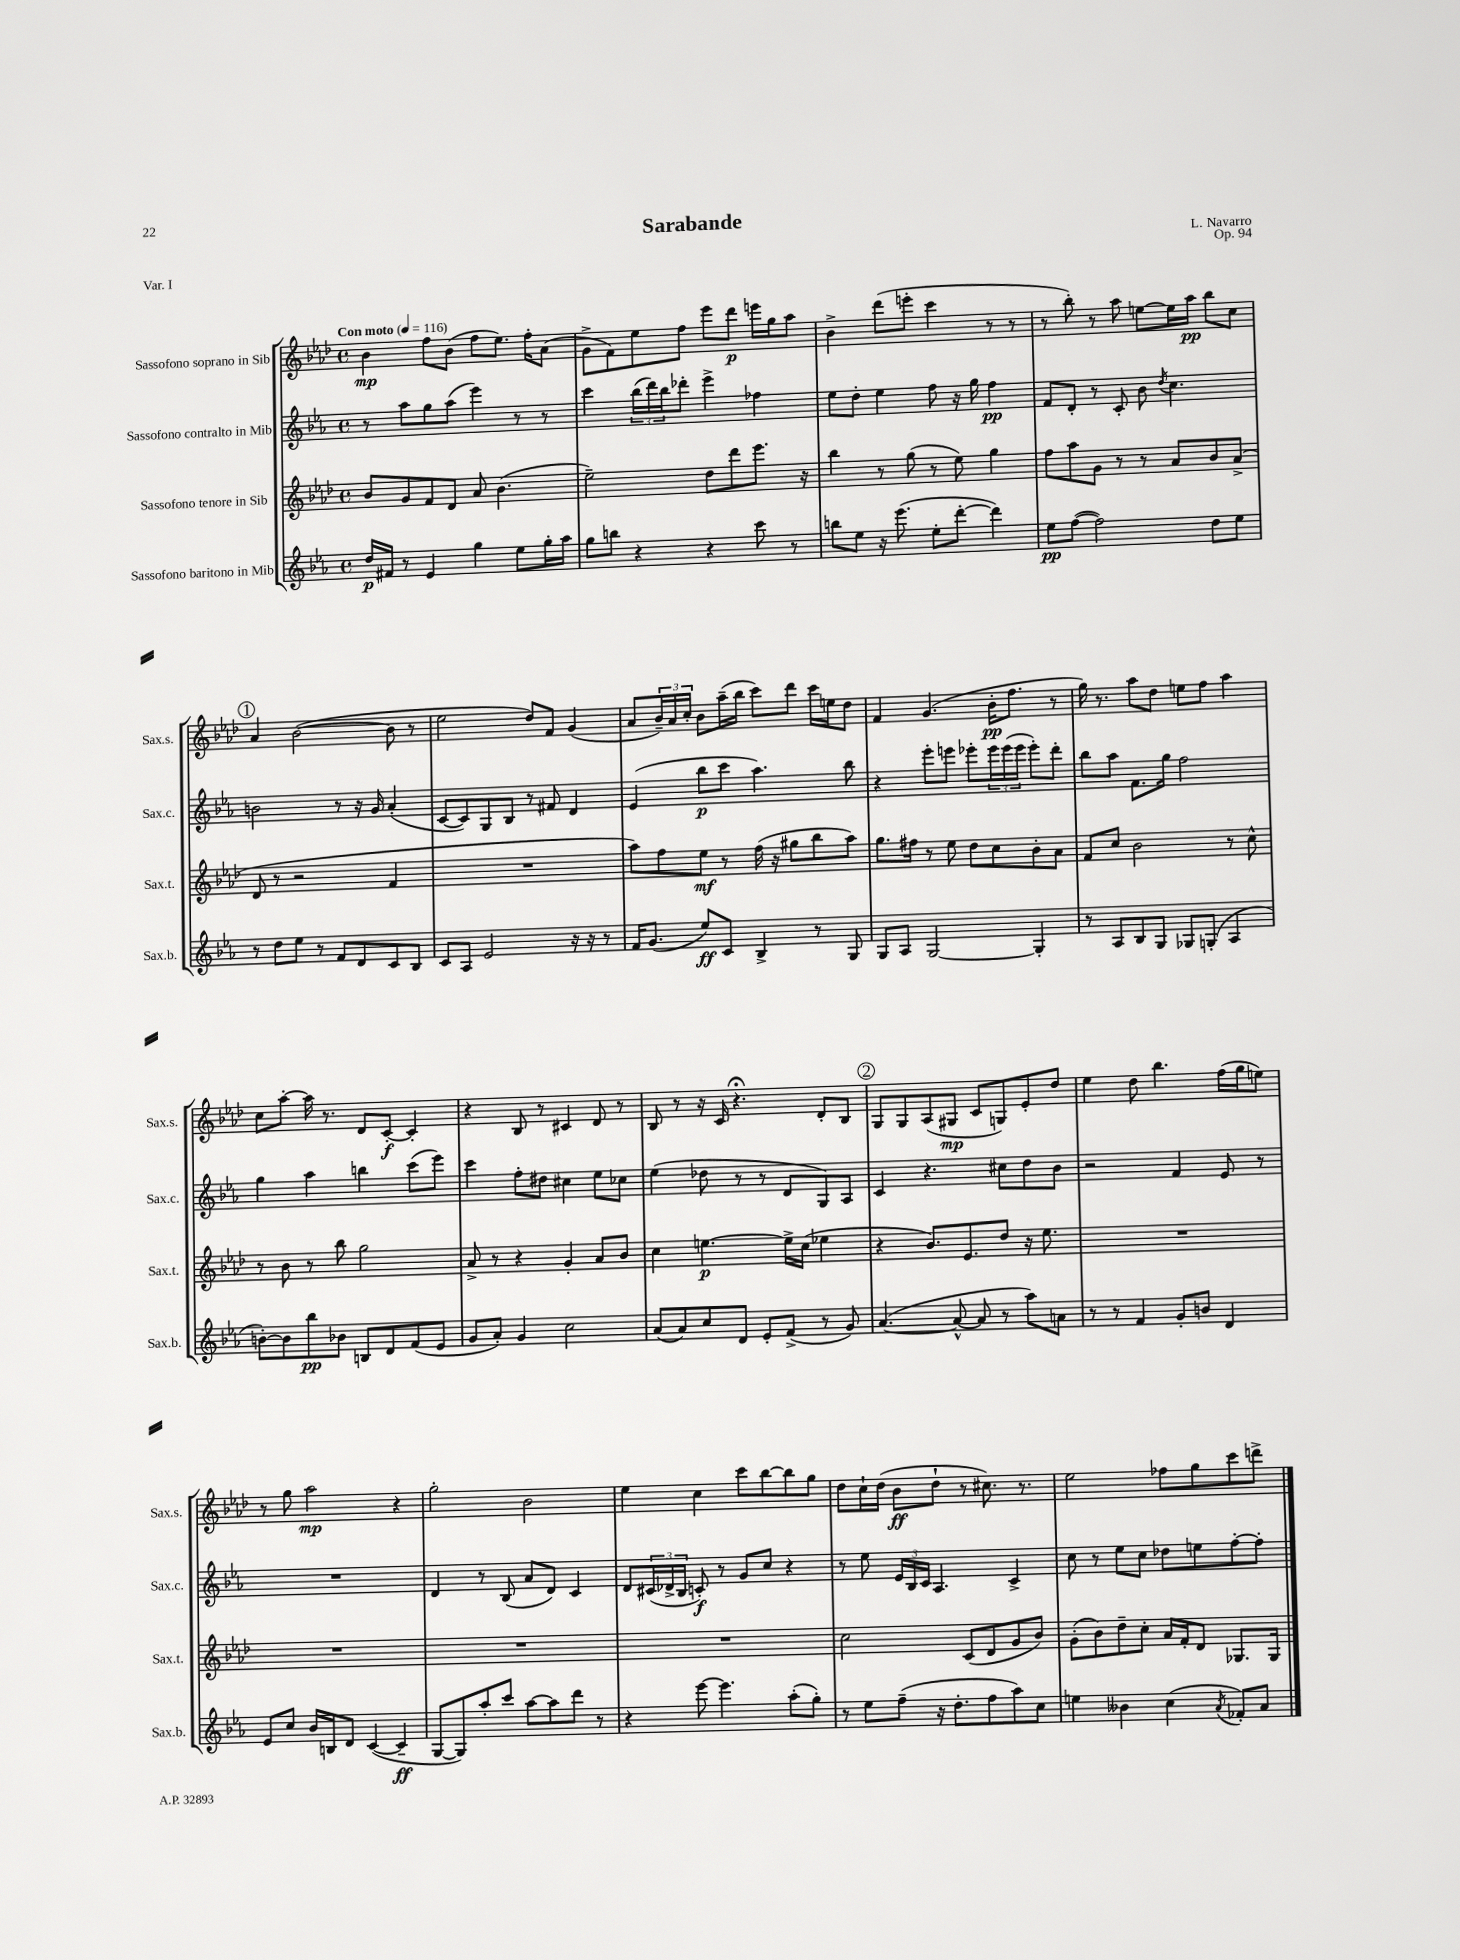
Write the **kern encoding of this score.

**kern	**dynam	**kern	**dynam	**kern	**dynam	**kern	**dynam
*part4	*part4	*part3	*part3	*part2	*part2	*part1	*part1
*staff4	*staff4	*staff3	*staff3	*staff2	*staff2	*staff1	*staff1
*I"Sassofono baritono in Mib	*	*I"Sassofono tenore in Sib	*	*I"Sassofono contralto in Mib	*	*I"Sassofono soprano in Sib	*
*I'Sax.b.	*	*I'Sax.t.	*	*I'Sax.c.	*	*I'Sax.s.	*
*clefG2	*	*clefG2	*	*clefG2	*	*clefG2	*
*k[b-e-a-]	*	*k[b-e-a-d-]	*	*k[b-e-a-]	*	*k[b-e-a-d-]	*
*M4/4	*	*M4/4	*	*M4/4	*	*M4/4	*
*met(c)	*	*met(c)	*	*met(c)	*	*met(c)	*
*MM116	*	*MM116	*	*MM116	*	*MM116	*
=1	=1	=1	=1	=1	=1	=1	=1
!	!	!	!	!	!	!LO:TX:a:B:t=Con moto	!
16dd/LL	p	8b-/L	.	8r	.	4b-\	mp
16f#X/JJ	.	.	.	.	.	.	.
8r	.	8g/	.	8aa-\L	.	.	.
4e-/	.	8f/	.	8gg\	.	8ff\L	.
.	.	8d-/J	.	(8aa-\J	.	(8b-\J	.
4gg\	.	8a-/	.	4eee-\)	.	8ff\L	.
.	.	(4.b-\	.	.	.	8.ee-\J)	.
8ee-\L	.	.	.	8r	.	.	.
.	.	.	.	.	.	16ff'\KL	.
16gg'\L	.	.	.	8r	.	(8a-\J	.
16aa-\JJ	.	.	.	.	.	.	.
=2	=2	=2	=2	=2	=2	=2	=2
8gg\L	.	2ee-~\)	.	4ccc\	.	8g^\L	.
8bbn\J	.	.	.	.	.	8f\)	.
4r	.	.	.	(24bb-\LL	.	8ee-\	.
.	.	.	.	24ddd\)	.	.	.
.	.	.	.	24bb-\J	.	.	.
.	.	.	.	8ddd-X'\J	.	8ff\J	.
4r	.	8dd-\L	.	4eee-^\	.	8eee-\L	.
.	.	8ddd-\	.	.	.	8ddd-\J	p
8ccc\	.	8.eee-\J	.	4ff-X\	.	16eeen\LL	.
.	.	.	.	.	.	16gg\J	.
8r	.	.	.	.	.	8aa-\J	.
.	.	16r	.	.	.	.	.
=3	=3	=3	=3	=3	=3	=3	=3
8bbn\L	.	4bb-\	.	8ee-\L	.	4b-^\	.
8ee-\J	.	.	.	8dd'\J	.	.	.
16r	.	8r	.	4ee-\	.	(8ddd-\L	.
(8.eee-\	.	.	.	.	.	.	.
.	.	(8gg\	.	.	.	8eeen'\J	.
8ee-'\L	.	8r	.	8ff\	.	4ccc\	.
[8ddd'\J	.	8ee-\)	.	16r	.	.	.
.	.	.	.	16gg\	.	.	.
4ddd\])	.	4gg\	.	4ff\	pp	8r	.
.	.	.	.	.	.	8r	.
=4	=4	=4	=4	=4	=4	=4	=4
8ee-\L	pp	8ff\L	.	8f/L	.	8r	.
([8ff\J	.	8aa-\	.	8d'/J	.	8bb-'\)	.
2ff\])	.	8g\J	.	8r	.	8r	.
.	.	8r	.	8c'/	.	8aa-\	.
.	.	8r	.	8b-\	.	[8een\L	.
.	.	.	.	8qdd/	.	.	.
.	.	8a-/L	.	4.cc\	.	16ee\L]	.
.	.	.	.	.	.	16aa-\JJ	pp
8dd\L	.	8b-/	.	.	.	8bb-\L	.
8ee-\J	.	(8a-^/J	.	.	.	8cc\J	.
!!LO:LB:g=z
!!LO:REH:place=s1:t=1
=5	=5	=5	=5	=5	=5	=5	=5
8r	.	8d-/	.	2bn\	.	4a-/	.
8dd\L	.	8r	.	.	.	.	.
8ee-\J	.	2r	.	.	.	([2b-\	.
8r	.	.	.	.	.	.	.
8f/L	.	.	.	8r	.	.	.
8d/	.	.	.	16r	.	.	.
.	.	.	.	16g/	.	.	.
8c/	.	4f/	.	(4a-'/	.	8b-\]	.
8B-/J	.	.	.	.	.	8r	.
=6	=6	=6	=6	=6	=6	=6	=6
8c/L	.	1r	.	[8c/L	.	2ee-\	.
8A-/J	.	.	.	8c/])	.	.	.
2e-/	.	.	.	8G/	.	.	.
.	.	.	.	8B-/J	.	.	.
.	.	.	.	8r	.	8dd-/L)	.
.	.	.	.	8f#X/	.	8f/J	.
16r	.	.	.	4d/	.	(4g/	.
16r	.	.	.	.	.	.	.
8r	.	.	.	.	.	.	.
=7	=7	=7	=7	=7	=7	=7	=7
16f/KL	.	8aa-\L)	.	(4e-/	.	8a-/L	.
(8.g/J	.	.	.	.	.	.	.
.	.	8ff\	.	.	.	24b-~/L)	.
.	.	.	.	.	.	24a-/	.
.	.	.	.	.	.	24cc'/JJ	.
8ee-/L)	ff	8ee-\J	mf	8bb-\L	p	8b-\L	.
8c/J	.	8r	.	8ccc\J	.	(16aa-~\L	.
.	.	.	.	.	.	16bb-\JJ	.
4B-^/	.	(16ff\	.	4.aa-\)	.	8ccc\L)	.
.	.	16r	.	.	.	.	.
.	.	8gg#X\L	.	.	.	8ddd-\J	.
8r	.	8bb-\	.	.	.	16ccc\LL	.
.	.	.	.	.	.	16een\J	.
8G/	.	8aa-\J)	.	8bb-\	.	8dd-\J	.
=8	=8	=8	=8	=8	=8	=8	=8
8G/L	.	8.gg\L	.	4r	.	4f/	.
8A-/J	.	.	.	.	.	.	.
.	.	16ff#X\Jk	.	.	.	.	.
[2G/	.	8r	.	8eee-'\L	.	(4.g/	.
.	.	8ee-\	.	8eeen\J	.	.	.
.	.	8dd-\L	.	8eee-X'\L	.	.	.
.	.	8cc\	.	24eee-\L	.	16b-'\KL	pp
.	.	.	.	(24eee-\	.	.	.
.	.	.	.	.	.	8.ff\J	.
.	.	.	.	24eee-\JJ	.	.	.
4G'/]	.	8b-'\	.	8eee-'\L)	.	.	.
.	.	8a-\J	.	8ddd'\J	.	8r	.
=9	=9	=9	=9	=9	=9	=9	=9
8r	.	8f/L	.	8bb-\L	.	16gg\)	.
.	.	.	.	.	.	8.r	.
8A-/L	.	8cc/J	.	8aa-\J	.	.	.
8B-/	.	2b-\	.	8.f\L	.	8aa-\L	.
8G/J	.	.	.	.	.	8dd-\J	.
.	.	.	.	16gg\Jk	.	.	.
8G-X/L	.	.	.	2ff\	.	8een\L	.
(8Gn'/J	.	.	.	.	.	8ff\J	.
4A-/	.	8r	.	.	.	4aa-\	.
.	.	8cc^^\	.	.	.	.	.
!!LO:LB:g=z
=10	=10	=10	=10	=10	=10	=10	=10
[8bn'\L)	.	8r	.	4gg\	.	8cc\L	.
8b\]	.	8b-\	.	.	.	[8aa-'\J	.
8bb-\	pp	8r	.	4aa-\	.	16aa-\]	.
.	.	.	.	.	.	8.r	.
8b-X\J	.	8bb-\	.	.	.	.	.
8Bn/L	.	2gg\	.	4bbn\	.	8d-/L	.
8d/	.	.	.	.	.	[8c'/J	f
(8f/	.	.	.	(8ccc\L	.	4c'/]	.
8e-/J	.	.	.	8eee-\J)	.	.	.
=11	=11	=11	=11	=11	=11	=11	=11
8g/L	.	8a-^/	.	4ccc\	.	4r	.
8a-'/J)	.	8r	.	.	.	.	.
4g/	.	4r	.	8ff'\L	.	8B-/	.
.	.	.	.	8dd#X\J	.	8r	.
2cc\	.	4g'/	.	4cc#X\	.	4c#X/	.
.	.	8a-/L	.	8ee-\L	.	8d-/	.
.	.	8b-/J	.	8cc-X\J	.	8r	.
=12	=12	=12	=12	=12	=12	=12	=12
(8a-/L	.	4cc\	.	(4ee-\	.	8B-/	.
8a-/)	.	.	.	.	.	8r	.
8cc/	.	[4.een\	p	8dd-X\	.	16r	.
.	.	.	.	.	.	16c/	.
8d/J	.	.	.	8r	.	4.r;<	.
8e-'/L	.	.	.	8r	.	.	.
(8f^/J	.	16ee^\LL]	.	8d/L	.	.	.
.	.	(16cc\JJ	.	.	.	.	.
8r	.	4ee-X\	.	8G/)	.	8d-'/L	.
8g/)	.	.	.	8A-/J	.	8B-/J	.
!!LO:REH:place=s1:t=2
=13	=13	=13	=13	=13	=13	=13	=13
([4.a-/	.	4r	.	4c/	.	8G/L	.
.	.	.	.	.	.	8G/	.
.	.	8.b-/L)	.	4.r	.	(8A-/	.
8a-^^/_	.	.	.	.	.	8G#X/J	mp
.	.	8.e-/	.	.	.	.	.
8a-/]	.	.	.	.	.	8c/L	.
8r	.	8dd-/J	.	8cc#X\L	.	8Gn/)	.
8aa-\L)	.	16r	.	8dd\	.	8e-'/	.
.	.	8.ee-\	.	.	.	.	.
8an\J	.	.	.	8b-\J	.	8dd-/J	.
=14	=14	=14	=14	=14	=14	=14	=14
8r	.	1r	.	2r	.	4ee-\	.
8r	.	.	.	.	.	.	.
4f/	.	.	.	.	.	8dd-\	.
.	.	.	.	.	.	4.bb-\	.
8g'/L	.	.	.	4f/	.	.	.
8bn/J	.	.	.	.	.	.	.
4d/	.	.	.	8e-/	.	(16ff\LL	.
.	.	.	.	.	.	16gg\J	.
.	.	.	.	8r	.	8een\J)	.
!!LO:LB:g=z
=15	=15	=15	=15	=15	=15	=15	=15
8e-/L	.	1r	.	1r	.	8r	.
8cc/J	.	.	.	.	.	8gg\	.
16b-/LL	.	.	.	.	.	2aa-\	mp
16Bn/J	.	.	.	.	.	.	.
8d/J	.	.	.	.	.	.	.
([4c/	.	.	.	.	.	.	.
4c~/]	ff	.	.	.	.	4r	.
=16	=16	=16	=16	=16	=16	=16	=16
[8G/L	.	1r	.	4d/	.	2gg'\	.
8G/])	.	.	.	.	.	.	.
8aa-'/	.	.	.	8r	.	.	.
8ccc/J	.	.	.	(8B-/	.	.	.
[8aa-\L	.	.	.	8a-/L	.	2b-\	.
8aa-\]	.	.	.	8d/J)	.	.	.
8ddd\J	.	.	.	4c/	.	.	.
8r	.	.	.	.	.	.	.
=17	=17	=17	=17	=17	=17	=17	=17
4r	.	1r	.	8d/L	.	4ee-\	.
.	.	.	.	(24c#X/L	.	.	.
.	.	.	.	24d-X^/	.	.	.
.	.	.	.	24B-/JJ	.	.	.
[8eee-\	.	.	.	8cn'/)	f	4cc\	.
4.eee-\]	.	.	.	8r	.	.	.
.	.	.	.	8g/L	.	8ccc\L	.
.	.	.	.	8cc/J	.	[8bb-\	.
(8aa-'\L	.	.	.	4r	.	8bb-\]	.
8gg'\J)	.	.	.	.	.	8gg\J	.
=18	=18	=18	=18	=18	=18	=18	=18
8r	.	2cc\	.	8r	.	8dd-\L	.
8ee-\L	.	.	.	8ee-\	.	16cc`\L	.
.	.	.	.	.	.	(16dd-\JJ	.
(8ff~\J	.	.	.	24e-/LL	.	8b-\L	ff
.	.	.	.	24B-/	.	.	.
.	.	.	.	24c/JJ	.	.	.
16r	.	.	.	4.A-/	.	8dd-`\J	.
8.dd'\L	.	.	.	.	.	.	.
.	.	(8c/L	.	.	.	8r	.
8ff\	.	8d-/	.	.	.	8.cc#X\)	.
8aa-\)	.	8g/	.	4c^/	.	.	.
.	.	.	.	.	.	8.r	.
8cc\J	.	8b-/J)	.	.	.	.	.
=19	=19	=19	=19	=19	=19	=19	=19
4een\	.	(8g'\L	.	8cc\	.	2ee-\	.
.	.	8b-\)	.	8r	.	.	.
4b--X\	.	8dd-~\	.	8ee-\L	.	.	.
.	.	8cc'\J	.	8cc\J	.	.	.
(4cc\	.	16a-/LL	.	8dd-X\L	.	8ff-X\L	.
.	.	16f'/J	.	.	.	.	.
.	.	8d-/J	.	8een\	.	8gg\	.
8qa-/	.	.	.	.	.	.	.
8f-X'/L)	.	8.G-X/L	.	[8ff'\	.	8ccc\	.
8a-/J	.	.	.	8ff'\J]	.	8dddn^\J	.
.	.	16G-/Jk	.	.	.	.	.
==	==	==	==	==	==	==	==
*-	*-	*-	*-	*-	*-	*-	*-
